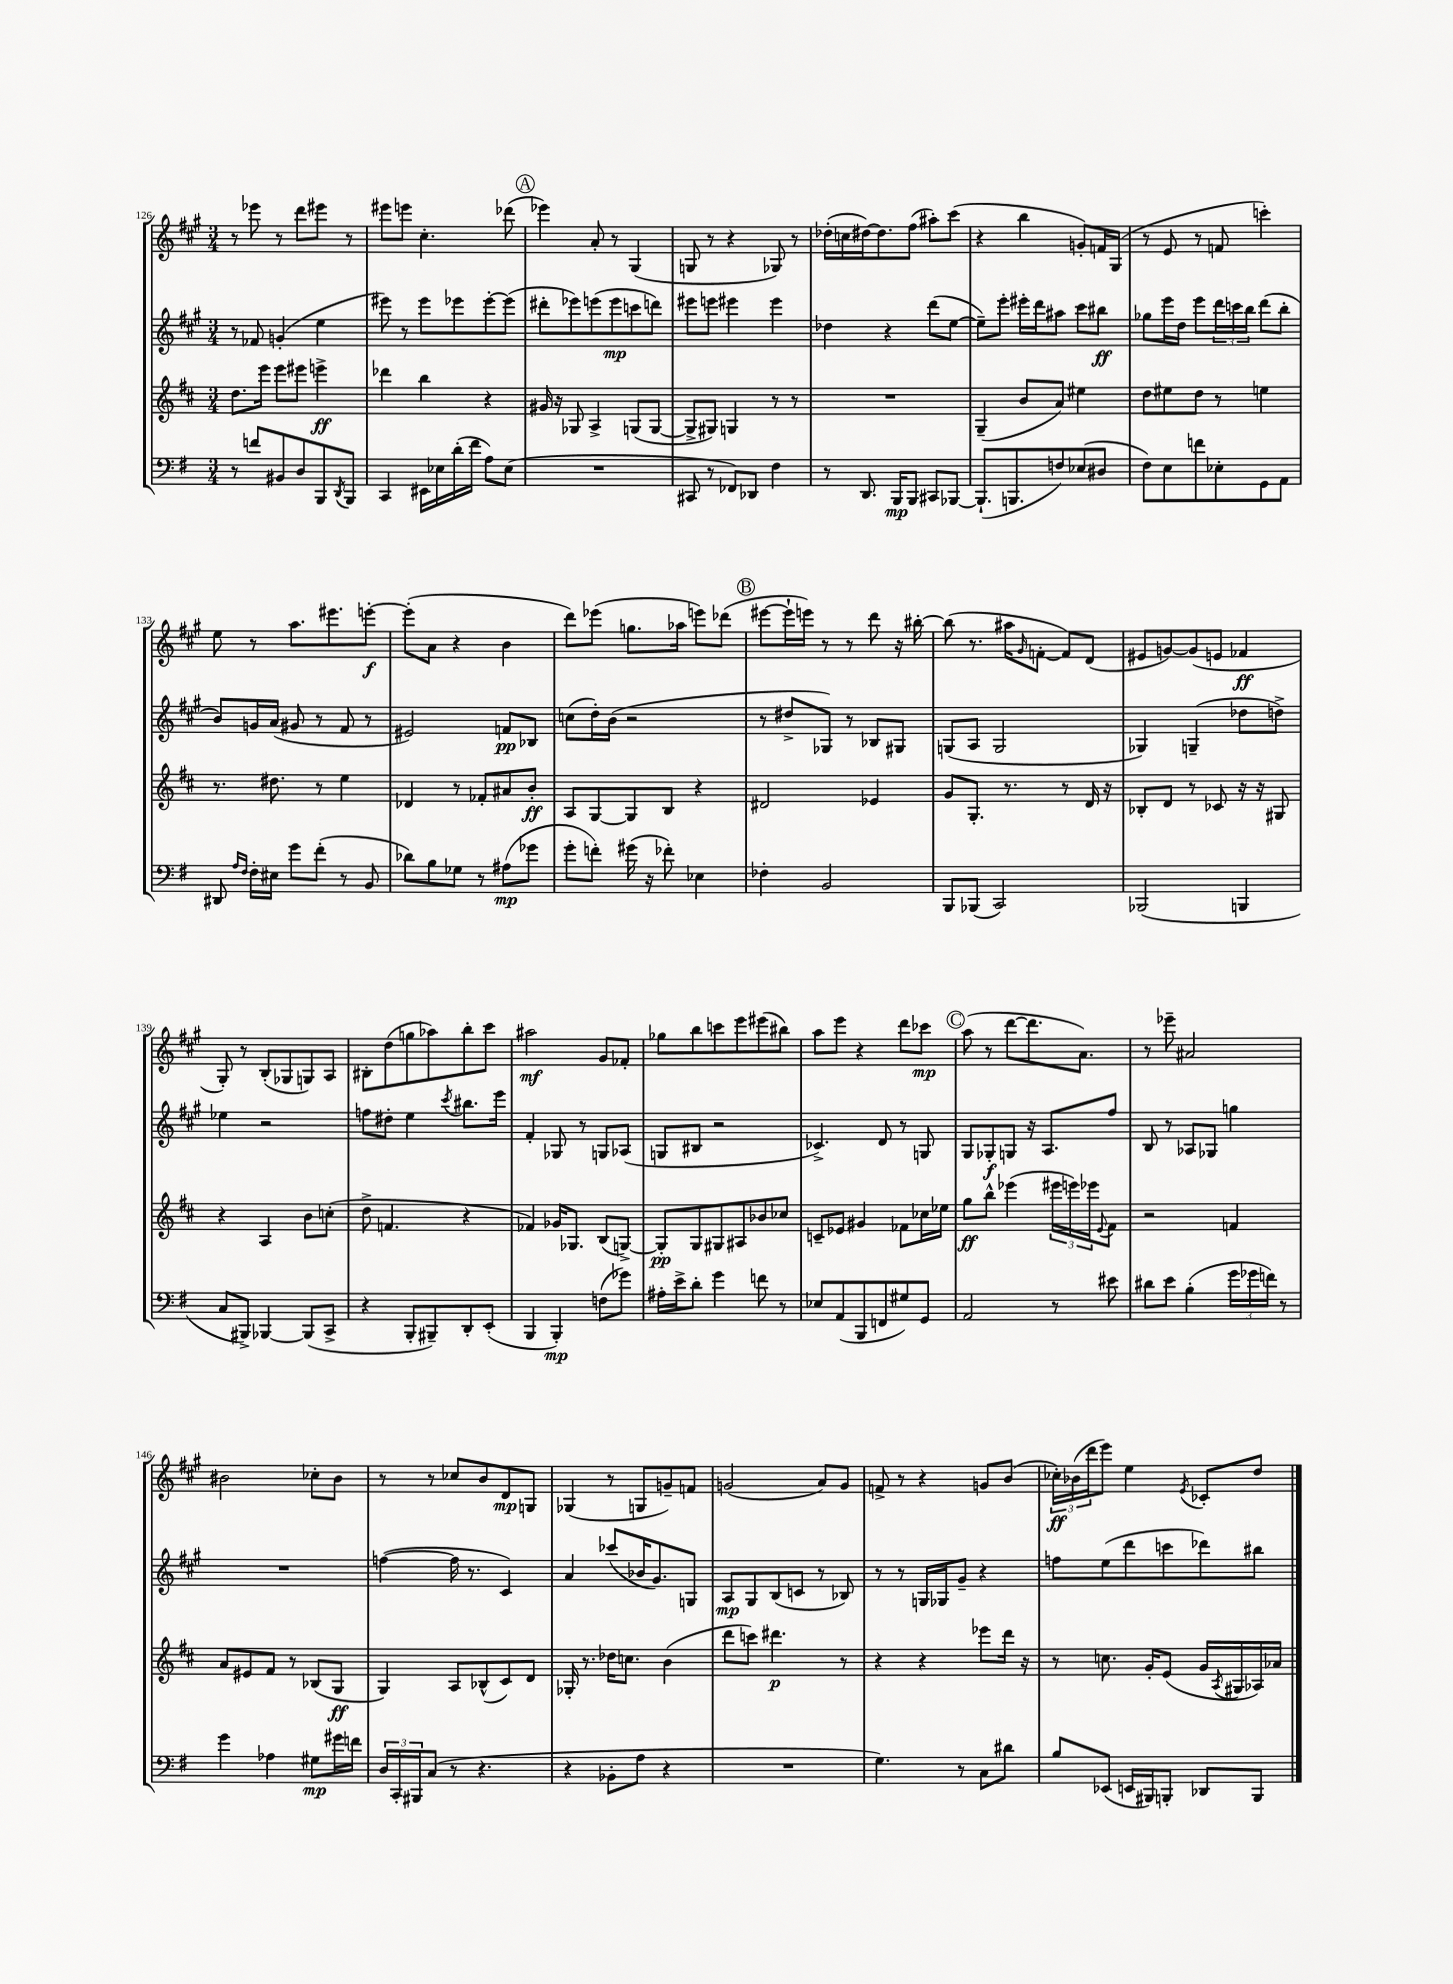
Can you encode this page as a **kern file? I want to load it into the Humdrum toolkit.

**kern	**dynam	**kern	**dynam	**kern	**dynam	**kern	**dynam
*part4	*part4	*part3	*part3	*part2	*part2	*part1	*part1
*staff4	*staff4	*staff3	*staff3	*staff2	*staff2	*staff1	*staff1
*clefF4	*	*clefG2	*	*clefG2	*	*clefG2	*
*k[f#]	*	*k[f#c#]	*	*k[f#c#g#]	*	*k[f#c#g#]	*
*M3/4	*	*M3/4	*	*M3/4	*	*M3/4	*
=126	=126	=126	=126	=126	=126	=126	=126
8r	.	8.dd\L	.	8r	.	8r	.
8fn/L	.	.	.	8f-X/	.	8eee-X\	.
.	.	16eee\Jk	.	.	.	.	.
8BB#X/	.	8eee\L	.	(4gn'/	.	8r	.
8D/	.	8eee#X\J	.	.	.	8ddd\L	.
8BBB/	.	4eeen^\	ff	4ee\	.	8eee#X\J	.
8qDD/	.	.	.	.	.	.	.
8BBB/J	.	.	.	.	.	8r	.
=127	=127	=127	=127	=127	=127	=127	=127
4CC/	.	4ddd-X\	.	8eee#X\)	.	8eee#X\L	.
.	.	.	.	8r	.	8eeen\J	.
16EE#X\LL	.	4bb\	.	8eee#\L	.	4.cc#'\	.
16E-X\	.	.	.	.	.	.	.
(16d'\	.	.	.	8eee-X\	.	.	.
16f#\JJ	.	.	.	.	.	.	.
8A\L)	.	4r	.	[8eee-'\	.	.	.
(8E-\J	.	.	.	(8eee-\J]	.	(8ddd-X\	.
!!LO:REH:place=s1:t=A
=128	=128	=128	=128	=128	=128	=128	=128
2.r	.	16g#X/	.	8ddd#X'\L	.	4eee-X\)	.
.	.	16r	.	.	.	.	.
.	.	8G-X/	.	8eee-X\)	.	.	.
.	.	4A^/	.	(8eeen\	.	8a'/	.
.	.	.	.	8eee\	mp	8r	.
.	.	(8Gn/L	.	8cccn\	.	(4G#/	.
.	.	[8G/J	.	8dddn\J)	.	.	.
=129	=129	=129	=129	=129	=129	=129	=129
8CC#X/	.	8G^/L]	.	8eee#X\L	.	8Gn/	.
8r	.	8G#X/J)	.	8eeen\J	.	8r	.
8FF-X/L)	.	4Gn/	.	4eee#X\	.	4r	.
8DD-X/J	.	.	.	.	.	.	.
4F#\	.	8r	.	4eee#\	.	8G-X/)	.
.	.	8r	.	.	.	8r	.
=130	=130	=130	=130	=130	=130	=130	=130
8r	.	2.r	.	4dd-X\	.	(16dd-X'\LL	.
.	.	.	.	.	.	16ccn\	.
8.DD/	.	.	.	.	.	[16dd#X\J)	.
.	.	.	.	.	.	8.dd#\]	.
.	.	.	.	4r	.	.	.
16BBB/KL	mp	.	.	.	.	.	.
8BBB/J	.	.	.	.	.	(8ff#\J	.
8CC#X/L	.	.	.	(8ddd\L	.	8aa#X'\L)	.
[8BBB-X/J	.	.	.	[8ee\J	.	(8ccc#\J	.
=131	=131	=131	=131	=131	=131	=131	=131
(8.BBB-`/L]	.	(4G~/	.	8ee~\L])	.	4r	.
.	.	.	.	8eee'\J	.	.	.
8.BBBn/	.	.	.	.	.	.	.
.	.	8b/L	.	16eee#X'\LL	.	4bb\	.
.	.	.	.	16ddd\J	.	.	.
8Fn/)	.	8a/J)	.	8aa#X\J	.	.	.
(8E-X/	.	4ee#X\	.	8ccc#\L	.	8gn'/L)	.
8D#X/J	.	.	.	8bb#X\J	ff	16fn/L	.
.	.	.	.	.	.	(16G#/JJ	.
=132	=132	=132	=132	=132	=132	=132	=132
8F#\L)	.	8dd\L	.	8gg-X\L	.	8r	.
8E\	.	8ee#X\	.	16eee\L	.	8e/	.
.	.	.	.	16dd\JJ	.	.	.
8fn\	.	8dd\J	.	8eee\L	.	8r	.
8E-X'\	.	8r	.	24ddd\L	.	8fn/	.
.	.	.	.	24cccn\	.	.	.
.	.	.	.	24bb\JJ	.	.	.
8GG\	.	4een\	.	(8ddd\L	.	4cccn'\)	.
8AA\J	.	.	.	8bb'\J	.	.	.
!!LO:LB:g=z
=133	=133	=133	=133	=133	=133	=133	=133
8DD#X/	.	8.r	.	8b/L)	.	8ee\	.
16qqA/LL	.	.	.	.	.	.	.
16qqF#/JJ	.	.	.	.	.	.	.
16F#'\LL	.	.	.	16gn/L	.	8r	.
16E#X\JJ	.	8.dd#X\	.	(16a/JJ	.	.	.
8g\L	.	.	.	8g#X/	.	8.aa\L	.
(8f#'\J	.	8r	.	8r	.	.	.
.	.	.	.	.	.	8.eee#X\	.
8r	.	4ee\	.	8f#/	.	.	.
8BB/	.	.	.	8r	.	[8eeen'\J	f
=134	=134	=134	=134	=134	=134	=134	=134
8d-X\L)	.	4d-X/	.	2e#X/)	.	(8eee'\L]	.
8B\	.	.	.	.	.	8a\J	.
8G-X\J	.	8r	.	.	.	4r	.
8r	.	8f-X'/L	.	.	.	.	.
(8A#X\L	mp	8a#X/	.	8fn/L	pp	4b\	.
8g-X\J	.	8b'/J	ff	8B-X/J	.	.	.
=135	=135	=135	=135	=135	=135	=135	=135
8g'\L	.	8A/L	.	(8ccn\L	.	8ddd\L)	.
8fn'\J)	.	[8G/	.	16dd'\L)	.	(8eee-X\J	.
.	.	.	.	(16b\JJ	.	.	.
(16g#X\	.	8G/]	.	2r	.	8.ggn\L	.
16r	.	.	.	.	.	.	.
8f-X'\)	.	8B/J	.	.	.	.	.
.	.	.	.	.	.	16aa-X\Jk	.
4E-X\	.	4r	.	.	.	8eeen\L)	.
.	.	.	.	.	.	(8ddd-X\J	.
!!LO:REH:place=s1:t=B
=136	=136	=136	=136	=136	=136	=136	=136
4F-X'\	.	2d#X/	.	8r	.	[8eee#X\L	.
.	.	.	.	8dd#X^/L	.	16eee#`\L]	.
.	.	.	.	.	.	16eeen\JJ)	.
2BB/	.	.	.	8G-X/J)	.	8r	.
.	.	.	.	8r	.	8r	.
.	.	4e-X/	.	8B-X/L	.	8ddd\	.
.	.	.	.	8G#X/J	.	16r	.
.	.	.	.	.	.	[16bb#X'\	.
=137	=137	=137	=137	=137	=137	=137	=137
8BBB/L	.	8g/L	.	(8Gn/L	.	(8bb#\]	.
(8BBB-X/J	.	8.G'/J	.	8A/J	.	8.r	.
2CC/)	.	.	.	2G/	.	.	.
.	.	8.r	.	.	.	16aa#X\KL	.
.	.	.	.	.	.	16qqg#/	.
.	.	.	.	.	.	[8fn'\J	.
.	.	8r	.	.	.	8f/L])	.
.	.	16d/	.	.	.	(8d/J	.
.	.	16r	.	.	.	.	.
=138	=138	=138	=138	=138	=138	=138	=138
(2BBB-X/	.	8B-X'/L	.	4G-X/)	.	8e#X/L	.
.	.	8d/J	.	.	.	[8gn/)	.
.	.	8r	.	(4Gn~/	.	(8g/]	.
.	.	8c-X/	.	.	.	8en/J	.
4BBBn/	.	16r	.	8dd-X\L	.	4f-X/	ff
.	.	16r	.	.	.	.	.
.	.	8G#X/	.	8ddn^\J)	.	.	.
!!LO:LB:g=z
=139	=139	=139	=139	=139	=139	=139	=139
8C/L	.	4r	.	4ee-X\	.	8G#'/)	.
8BBB#X^/J)	.	.	.	.	.	8r	.
[4BBB-X/	.	4A/	.	2r	.	(8B'/L	.
.	.	.	.	.	.	8G-X/	.
(8BBB-/L]	.	8b\L	.	.	.	8Gn/)	.
8CC^/J	.	(8ccn'\J	.	.	.	8A/J	.
=140	=140	=140	=140	=140	=140	=140	=140
4r	.	8dd^\	.	8ffn\L	.	8B#X'\L	.
.	.	4.fn/	.	8dd#X'\J	.	(8dd\	.
8BBB'/L	.	.	.	4ee\	.	8ggn\	.
8BBB#X~/)	.	.	.	.	.	8aa-X\)	.
.	.	.	.	8qccc#/	.	.	.
8DD'/	.	4r	.	8.bb#X\L	.	8bb'\	.
(8EE'/J	.	.	.	.	.	8ccc#\J	.
.	.	.	.	16eee\Jk	.	.	.
=141	=141	=141	=141	=141	=141	=141	=141
4BBB/	.	4f-X/)	.	4f#'/	.	2aa#X\	mf
4BBB'/)	mp	16g-X/KL	.	8G-X/	.	.	.
.	.	8.G-X/J	.	.	.	.	.
.	.	.	.	8r	.	.	.
(8Fn\L	.	(8B/L	.	8Gn/L	.	8g#/L	.
8g-X\J)	.	[8Gn^/J)	.	(8A-X/J	.	8f-X'/J	.
=142	=142	=142	=142	=142	=142	=142	=142
16A#X'\LL	.	8G'/L]	pp	8Gn/L	.	8gg-X\L	.
16e^\J	.	.	.	.	.	.	.
8d'\J	.	8G/	.	8B#X/J	.	8bb\	.
4g\	.	8G#X/	.	2r	.	8cccn\	.
.	.	8A#X/	.	.	.	8eee\	.
8fn\	.	8b-X/	.	.	.	(8eee#X\	.
8r	.	8cc-X/J	.	.	.	8bb#X\J)	.
=143	=143	=143	=143	=143	=143	=143	=143
8E-X/L	.	8cn~/L	.	4.c-X^/)	.	8aa\L	.
(8AA/	.	8e-X/J	.	.	.	8eee\J	.
8BBB/	.	4g#X/	.	.	.	4r	.
8FFn/	.	.	.	8d/	.	.	.
8G#X/)	.	8f-X\L	.	8r	.	8ddd\L	.
8GG/J	.	16cc-X\L	.	8Gn/	.	8ccc-X\J	mp
.	.	16ee-X\JJ	.	.	.	.	.
!!LO:REH:place=s1:t=C
=144	=144	=144	=144	=144	=144	=144	=144
2AA/	.	8gg\L	ff	8G#/L	.	(8aa\	.
.	.	8bb^^\J	.	8G-X'/	f	8r	.
.	.	(4eee-X\	.	8Gn/J	.	[8ddd\L	.
.	.	.	.	16r	.	8.ddd\]	.
.	.	.	.	8.A/L	.	.	.
8r	.	24eee#X\LL	.	.	.	.	.
.	.	24eeen\)	.	.	.	.	.
.	.	.	.	.	.	8.a\J)	.
.	.	24eee-X\J	.	.	.	.	.
.	.	8qqe/	.	.	.	.	.
8e#X\	.	8f#\J	.	8ff#/J	.	.	.
=145	=145	=145	=145	=145	=145	=145	=145
8d#X\L	.	2r	.	8B/	.	8r	.
8e\J	.	.	.	8r	.	8eee-X~\	.
(4B'\	.	.	.	8A-X/L	.	2a#X/	.
.	.	.	.	8G-X/J	.	.	.
24g\LL	.	4fn/	.	4ggn\	.	.	.
24g-X\	.	.	.	.	.	.	.
24fn\JJ)	.	.	.	.	.	.	.
8r	.	.	.	.	.	.	.
!!LO:LB:g=z
=146	=146	=146	=146	=146	=146	=146	=146
4g\	.	8a/L	.	2.r	.	2b#X\	.
.	.	8e#X/	.	.	.	.	.
4A-X\	.	8f#/J	.	.	.	.	.
.	.	8r	.	.	.	.	.
8G#X\L	mp	(8B-X/L	.	.	.	8cc-X'\L	.
16g#X\L	.	8G/J	ff	.	.	8b#\J	.
16fn\JJ	.	.	.	.	.	.	.
=147	=147	=147	=147	=147	=147	=147	=147
24D/LL	.	4G/)	.	([4ffn\	.	8r	.
24CC'/	.	.	.	.	.	.	.
24BBB#X/J	.	.	.	.	.	.	.
(8C/J	.	.	.	.	.	8r	.
8r	.	8A/L	.	16ff\]	.	8cc-X/L	.
.	.	.	.	8.r	.	.	.
4.r	.	(8B-X^^/	.	.	.	8b/	.
.	.	8c#/)	.	4c#/)	.	8d/	mp
.	.	8d/J	.	.	.	8Gn/J	.
=148	=148	=148	=148	=148	=148	=148	=148
4r	.	16G-X'/	.	4a/	.	(4G-X/	.
.	.	8.r	.	.	.	.	.
8BB-X'\L	.	16dd-X\KL	.	(8ccc-X/L	.	8r	.
.	.	8.ccn\J	.	.	.	.	.
8A\J	.	.	.	16b-X/K	.	8Gn/L	.
.	.	.	.	8.g#/)	.	.	.
4r	.	(4b\	.	.	.	8gn~/)	.
.	.	.	.	8Gn/J	.	8fn/J	.
=149	=149	=149	=149	=149	=149	=149	=149
2.r	.	8ddd\L	.	8A/L	mp	(2gn/	.
.	.	8cccn\J)	.	8G#/	.	.	.
.	.	4.ddd#X\	p	(8B/	.	.	.
.	.	.	.	8cn/J	.	.	.
.	.	.	.	8r	.	8a/L)	.
.	.	8r	.	8B-X/)	.	8g/J	.
=150	=150	=150	=150	=150	=150	=150	=150
4.G\)	.	4r	.	8r	.	8fn^/	.
.	.	.	.	8r	.	8r	.
.	.	4r	.	16Gn/LL	.	4r	.
.	.	.	.	16G-X/J	.	.	.
8r	.	.	.	8g#~/J	.	.	.
8C\L	.	8eee-X\L	.	4r	.	8gn/L	.
8d#X\J	.	16ddd\Jk	.	.	.	(8b/J	.
.	.	16r	.	.	.	.	.
=151	=151	=151	=151	=151	=151	=151	=151
8B/L	.	8r	.	8ffn\L	.	24cc-X'\LL)	ff
.	.	.	.	.	.	(24b-X\	.
.	.	.	.	.	.	24ddd\J	.
(8EE-X/J	.	8.ccn\	.	(8ee\	.	8eee\J)	.
16EEn/LL	.	.	.	8ddd\	.	4ee\	.
16BBB#X/J)	.	16g'/KL	.	.	.	.	.
8BBBn'/J	.	(8e/J	.	8cccn\	.	.	.
.	.	.	.	.	.	8qe/	.
8DD-X/L	.	16g/LL	.	8ddd-X\)	.	8c-X'/L	.
.	.	8qA/	.	.	.	.	.
.	.	16G#X/	.	.	.	.	.
8BBB/J	.	16A-X/)	.	8bb#X\J	.	8dd/J	.
.	.	16a-X/JJ	.	.	.	.	.
==	==	==	==	==	==	==	==
*-	*-	*-	*-	*-	*-	*-	*-
